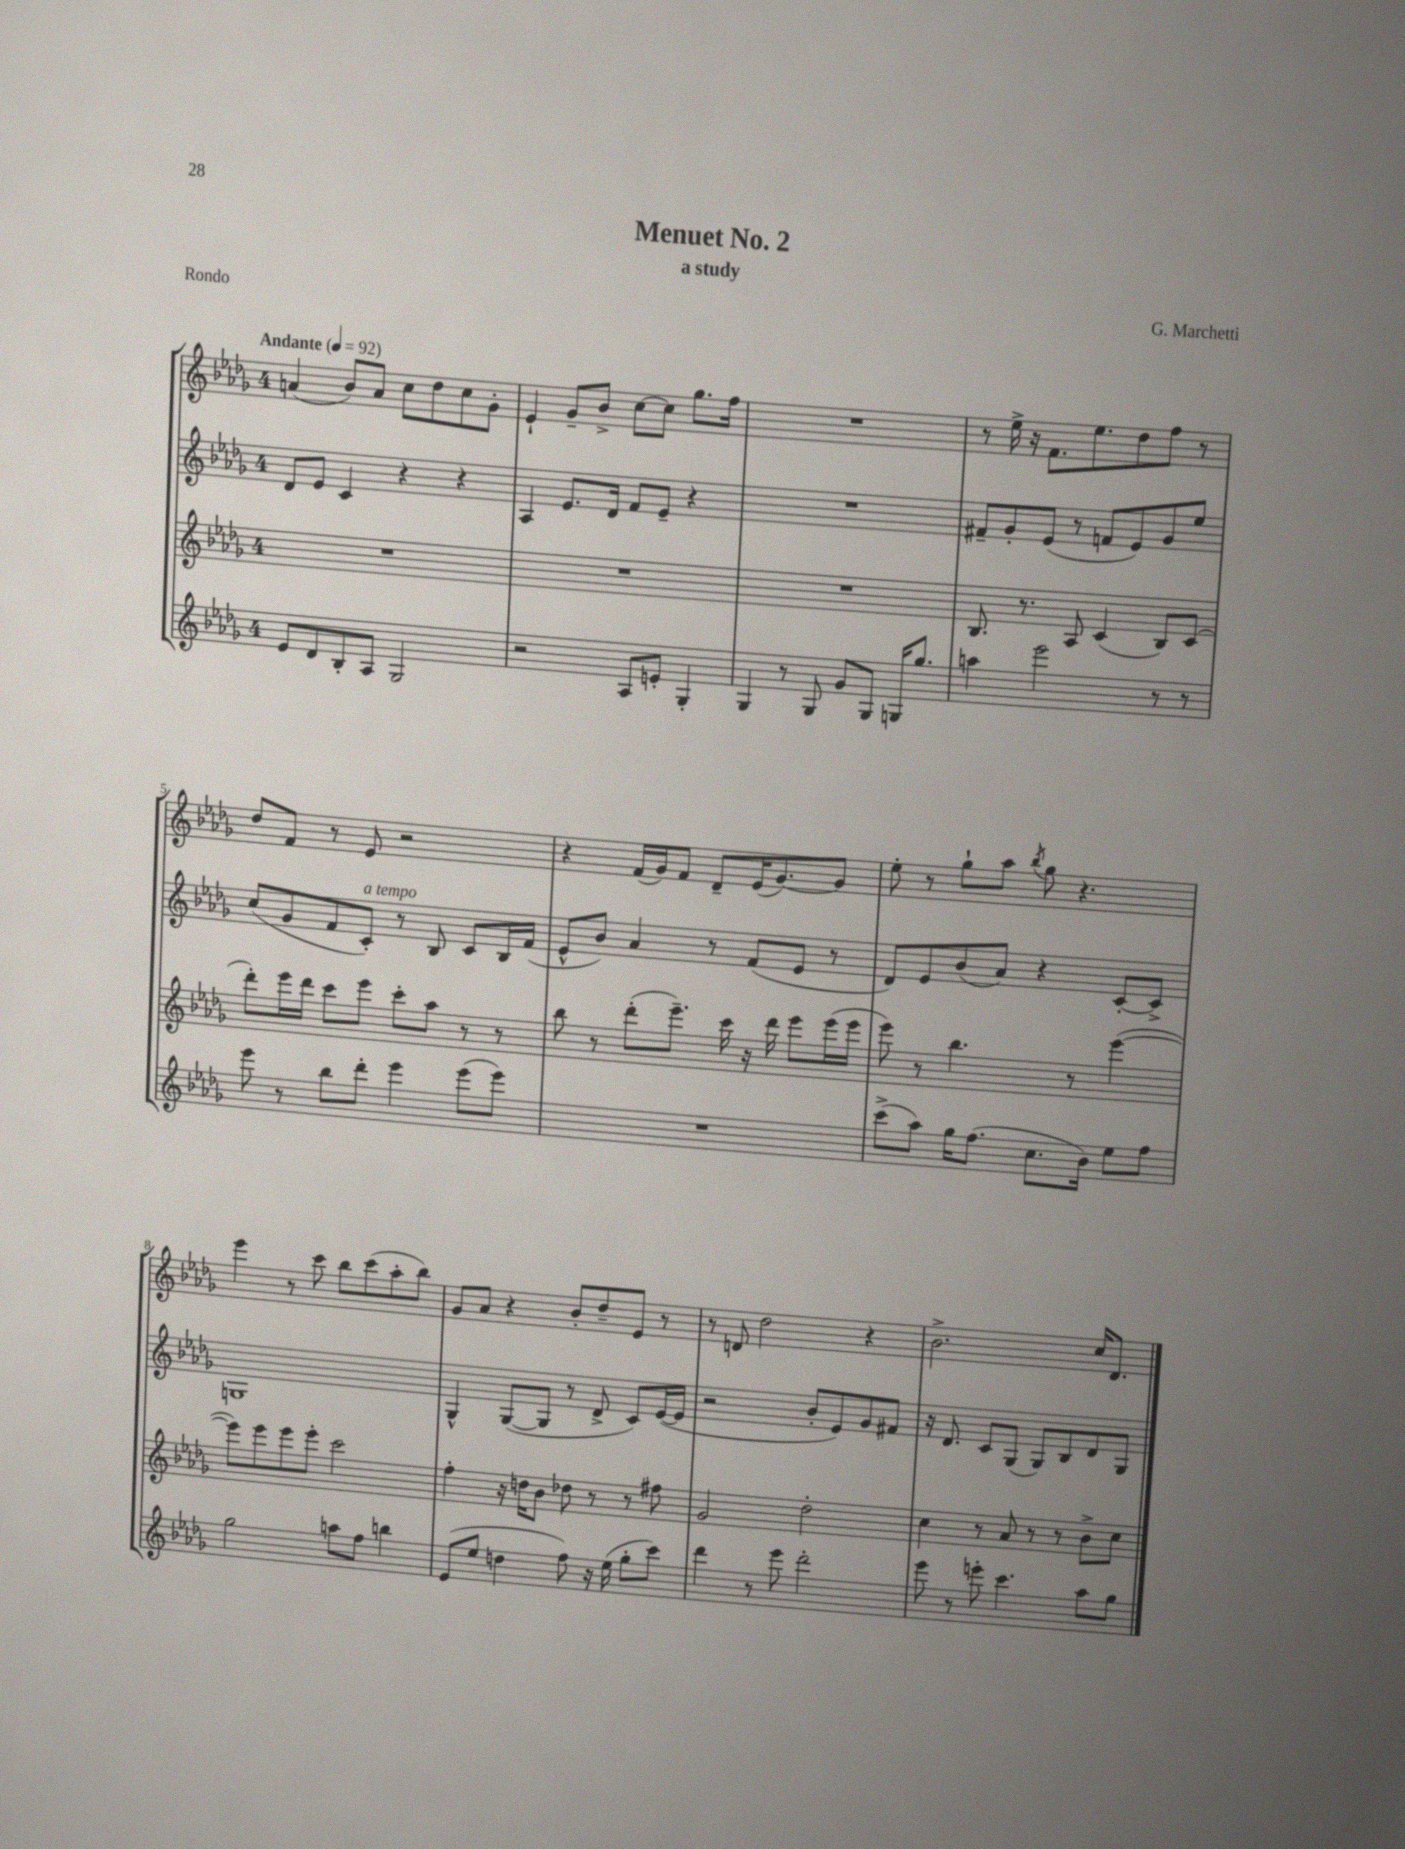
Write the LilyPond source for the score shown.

\header { title = "Menuet No. 2" composer = "G. Marchetti" subtitle = "a study" piece = "Rondo" }
<<
\new StaffGroup <<
\new Staff = "s0" {
    \clef treble \key des \major \once \override Staff.TimeSignature.style = #'single-digit \time 4/4 \tempo "Andante" 4 = 92
    a'4( bes'8) a'8 c''8 des''8 c''8 ges'8-. |
    ees'4-! ges'8-- bes'8-> c''8~ c''8 ges''8. f''16 |
    R1 |
    r8 ees''16-> r16 f'8. ees''8. des''8 f''8 r8 |
    des''8 f'8 r8 ees'8 r2 |
    r4 f'16( ges'16) f'8 des'8-- ees'16( ges'8.~) ges'8 |
    ees''8-. r8 ges''8-! aes''8 \acciaccatura { bes''8 } ges''8 r4. |
    ees'''4 r8 c'''8 bes''8 c'''8( aes''8-. bes''8) |
    ges'8 aes'8 r4 bes'8-. des''8-- ees'8 r8 |
    r8 d'8 des''2 r4 |
    bes'2.-> c''16 des'8. \bar "|." |
}
\new Staff = "s1" {
    \clef treble \key des \major \once \override Staff.TimeSignature.style = #'single-digit \time 4/4
    des'8 ees'8 c'4 r4 r4 |
    aes4 ees'8. des'16 f'8 ees'8-- r4 |
    R1 |
    fis'8-- ges'8-. ees'8( r8 f'8 ees'8) ges'8 ees''8 |
    c''8( ges'8 f'8 c'8-.^\markup { \italic "a tempo" }) r8 bes8 c'8 bes16 f'16( |
    ees'8-^ bes'8) aes'4 r8 f'8( ees'8 r8 |
    des'8) ees'8 bes'8( aes'8) r4 c'8~-. c'8-> |
    g1 |
    ges4-^ ges8~( ges8 r8 des'8-> c'8) ees'16~( ees'16 |
    r2 bes'8-. ees'8) ges'8 fis'8 |
    r16 des'8. c'8 ges8( ges8) bes8 des'8 ges8 \bar "|." |
}
\new Staff = "s2" {
    \clef treble \key des \major \once \override Staff.TimeSignature.style = #'single-digit \time 4/4
    R1 |
    R1 |
    R1 |
    bes8. r8. aes8 c'4( bes8) c'8( |
    des'''8-.) ees'''16 des'''16 c'''8 ees'''8 c'''8-. aes''8 r8 r8 |
    bes''8 r8 des'''8-.( ees'''8.--) c'''16 r16 des'''16 ees'''8 ees'''16( ees'''16 |
    ees'''8) r8 bes''4. r8 ees'''4~( |
    ees'''8) ees'''8 ees'''8 ees'''8-. c'''2 |
    f''4-. r16 d''16 bes'8 des''8 r8 r8 fis''8 |
    ges'2 des''2-. |
    c''4 r8 aes'8 r8 r8 bes'8-> c''8 \bar "|." |
}
\new Staff = "s3" {
    \clef treble \key des \major \once \override Staff.TimeSignature.style = #'single-digit \time 4/4
    ees'8 des'8 bes8-. aes8 ges2 |
    r2 aes8 e'8-. ges4-. |
    ges4 r8 ges8 ges'8 ges8 g16 ges''8. |
    a''4 ees'''2 r8 r8 |
    ees'''8 r8 bes''8 des'''8-. ees'''4 ees'''8( ees'''8) |
    R1 |
    c'''8->( aes''8) ges''16 f''8.( c''8. bes'16) ees''8 f''8 |
    ges''2 a''8 f''8 b''4 |
    ees'8( ees''8 d''4 f''8) r16 ees''16( ges''8-. c'''8) |
    des'''4 r8 ees'''8 des'''2-. |
    ees'''8 r8 e'''8-. c'''4. aes''8 ges''8 \bar "|." |
}
>>
>>
